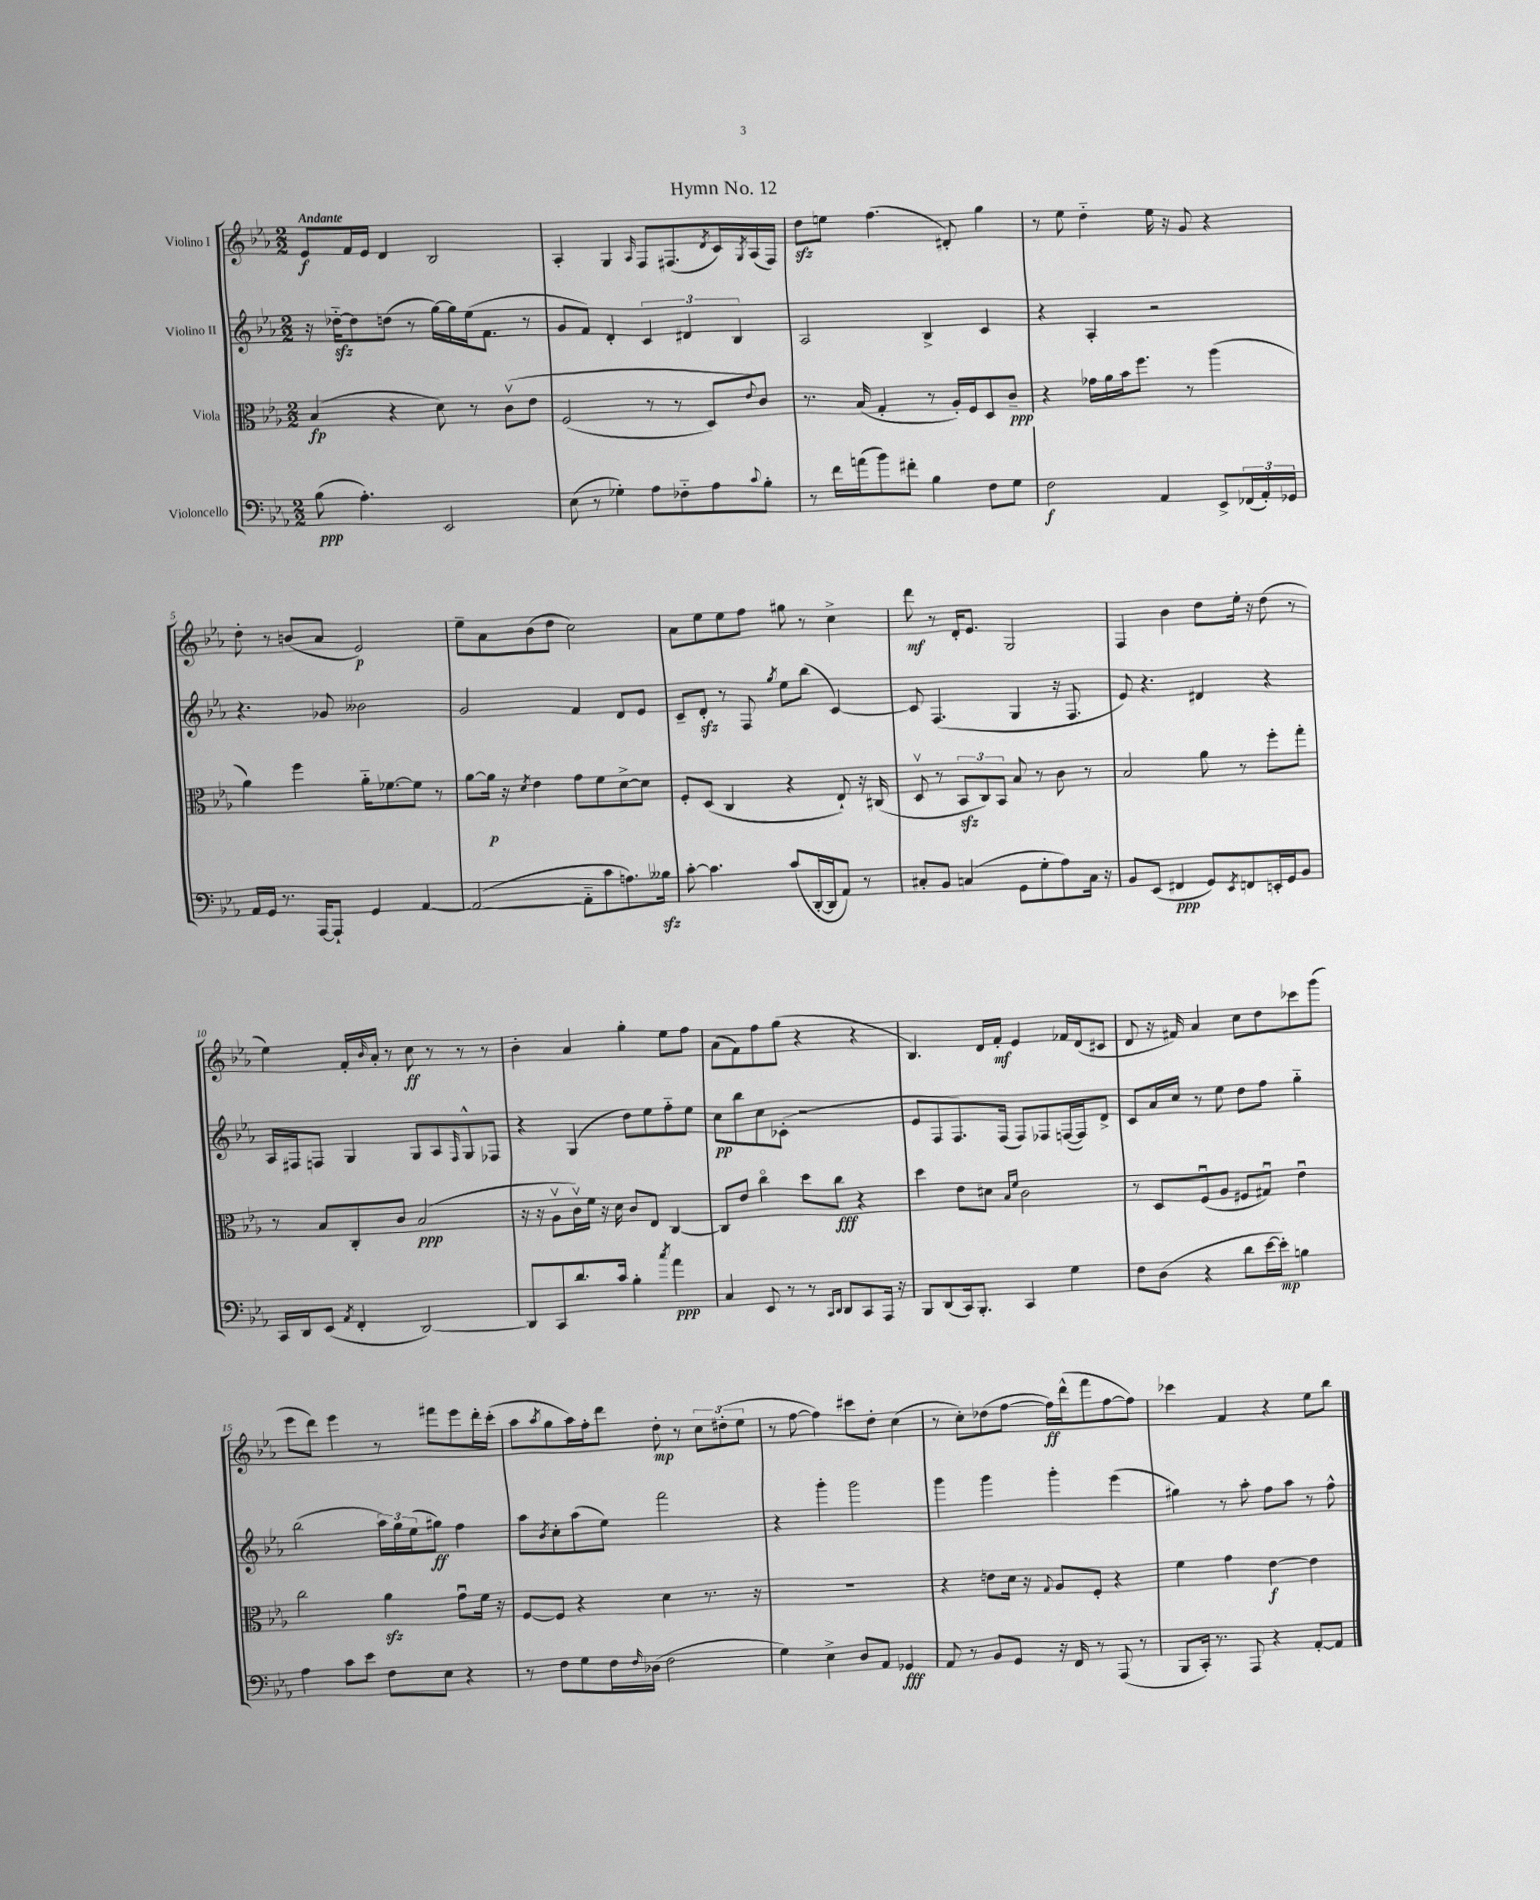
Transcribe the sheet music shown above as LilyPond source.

\header { title = "Hymn No. 12" }
<<
\new StaffGroup <<
\new Staff = "s0" \with { instrumentName = "Violino I" } {
    \clef treble \key ees \major \numericTimeSignature \time 2/2 \tempo "Andante"
    ees'8\f f'16 ees'16 d'4 bes2 |
    aes4-. g4 \grace { aes16 } f8 fis8.( \acciaccatura { d'8 } c'16) \acciaccatura { g8 } aes16( fis16) |
    d''8\sfz e''8 f''4.( dis'8-.) g''4 |
    r8 ees''8 d''4-_ ees''16 r16 g'8 r4 |
    d''8-. r8 b'8( aes'8 ees'2\p) |
    ees''8-- aes'8 bes'8( d''8 c''2) |
    aes'8 ees''8 ees''8 f''8 gis''8 r8 c''4-> |
    d'''8\mf r8 d'16-. ees'8. g2 |
    f4 bes'4 d''8 ees''16-. r16 d''8( r8 |
    ees''4) f'16-. \grace { bes'16 } aes'16-. r8 c''8\ff r8 r8 r8 |
    bes'4-. aes'4 g''4-. ees''8 f''8 |
    aes'8( f'8) f''8 g''8( r4 r4 |
    bes4.) d'16 f'16-.\mf ees'4 fes'16 d'16( cis'8 |
    d'8 r16 fis'16) aes'4 c''8 d''8 ces'''8 g'''8( |
    ees'''8 d'''8) ees'''4 r8 fis'''8 ees'''8 d'''16-. c'''16-.( |
    aes''8 \acciaccatura { aes''8 } g''8 aes''16) f''16-. d'''8 d''8-.\mp r8 \tuplet 3/2 { c''8 dis''8-.( ees''8 } |
    r8 f''8~ f''4) cis'''8 d''8-. c''4( |
    r8 c''8-.) des''8( f''8~ f''16\ff) d'''16-^( f'''8 f''8~ f''8) |
    ces'''4 f'4 r4 ees''8 bes''8 \bar "|." |
}
\new Staff = "s1" \with { instrumentName = "Violino II" } {
    \clef treble \key ees \major \numericTimeSignature \time 2/2
    r16 des''16~-_\sfz des''8 d''8( r8 g''16~) g''16 ees''16( f'8. r8 |
    g'8 f'8) d'4-. \tuplet 3/2 { c'4 dis'4 bes4 } |
    aes2 bes4-> c'4 |
    r4 aes4-. r2 |
    r4. ges'8 beses'2 |
    g'2 f'4 d'8 ees'8 |
    c'8-- d'8-.\sfz r8 f8 \acciaccatura { g''8 } ees''8 bes''8( c'4~) |
    c'8 f4.( g4 r16 f8. |
    ees'8) r4. dis'4 r4 |
    aes16 fis16 f8 g4 g8 aes8 \grace { f16 } g8-^ fes8 |
    r4 g4( d''8) ees''8 f''8-_ ees''8 |
    c''8\pp bes''8 c''8 ces'8-.( r2 |
    ees'8 f8 f8.) f16( f8) fes8 f16~( f16) d'8-> |
    c'8 aes'16 c''16 r8 ees''8 d''8 f''8 g''4-_ |
    bes''2( \tuplet 3/2 { aes''16) g''16 ees''16( } gis''8\ff) f''4 |
    aes''8 \acciaccatura { bes'8 } c''8-. aes''8( ees''8) f'''2 |
    r4 g'''4-. g'''2 |
    g'''4 g'''4 g'''4-. ees'''4( |
    gis''4) r8 aes''8-. f''8 aes''8 r8 f''8-^ \bar "|." |
}
\new Staff = "s2" \with { instrumentName = "Viola" } {
    \clef alto \key ees \major \numericTimeSignature \time 2/2
    bes4\fp( r4 d'8) r8 c'8\upbow\( ees'8 |
    f2( r8 r8 d8) \appoggiatura { ees'8 } c'8\) |
    r8. bes16( g4-. r8 aes16-.) f16 d8 c'8--\ppp |
    r4 ges'16 aes'16 bes'16 f''8. r8 aes''4( |
    aes'4) f''4 aes'16-_ fes'8.~ fes'8 r8 |
    aes'8~ aes'16\p r16 \acciaccatura { d'8 } ees'4 g'8 f'8 d'8~-> d'8 |
    f8-. d8( c4 r4 ees8-!) r16 cis16( |
    d8\upbow r8 \tuplet 3/2 { bes,8\sfz c8) bes,8 } bes8 r8 c'8 r8 |
    bes2 aes'8 r8 f''8-. g''8-. |
    r8 bes8 c8-. c'8 bes2\ppp( |
    r16 r16 aes8\upbow c'16\upbow) f'16 r16 d'16 c'8 ees8 c4~ |
    c8 ees'8 c''4\flageolet d''8 c''8\fff r4 |
    d''4 ees'8 dis'8 \grace { bes16 f'16 } c'2 |
    r8 d8 f8\downbow( aes8 fis8 gis8\downbow) ees'4\downbow |
    c''2 aes'4\sfz g'8\downbow f'16 r16 |
    f8~ f8 r4 d'4 r8. r16 |
    R1 |
    r4 e'8 d'16 r16 \appoggiatura { g8 } aes8 f8-. r4 |
    f'4 g'4 ees'4~\f ees'4 \bar "|." |
}
\new Staff = "s3" \with { instrumentName = "Violoncello" } {
    \clef bass \key ees \major \numericTimeSignature \time 2/2
    bes8\ppp( aes4.-.) ees,2 |
    ees8( r8 ges4-.) aes8 fes8-_ aes8 \appoggiatura { c'8 } bes8-. |
    r8 f'16 a'16( bes'8) fis'8-. bes4 f8 g8 |
    f2\f aes,4 ees,8-> \tuplet 3/2 { fes,16( aes,16-.) ges,16 } |
    aes,16 g,16 r8. aes,,16~ aes,,8-! g,4 aes,4~ |
    aes,2~( aes,8-_ c'8 a8.) beses16\sfz |
    c'8~-. c'4. c'8( d,16~-. d,16 aes,8) r8 |
    cis8-. bes,8 c4( g,8 g8-. aes8) c16 r16 |
    bes,8 ees,8( fis,4\ppp g,8) \acciaccatura { ees,8 } f,8 e,16-. g,16 bes,8 |
    c,16 d,16 ees,8( \acciaccatura { aes,8 } f,4-. d,2~) |
    d,8 c,8 d'8. c'16 bes4-. \acciaccatura { c''8 } aes'4\ppp |
    c4 ees,8 r8 r8 \grace { c,16 d,16 } d,8 c,8 aes,,16 r16 |
    bes,,8 d,8( c,16) bes,,8.-. c,4 g4 |
    f8 d8( r4 d'8 ees'16~ ees'16-.\mp) b4 |
    aes4 c'8 ees'8 f8 ees8 r4 |
    r8 f8 g8 f16 \grace { f16 } des16( f2 |
    g4) ees4-> d8 aes,8 ges,4\fff |
    aes,8 r8 bes,8 g,8 r16 f,16 r8 aes,,8( r8 |
    bes,,8 c,16-.) r8. aes,,8 r4 aes,8~-. aes,8 \bar "|." |
}
>>
>>
